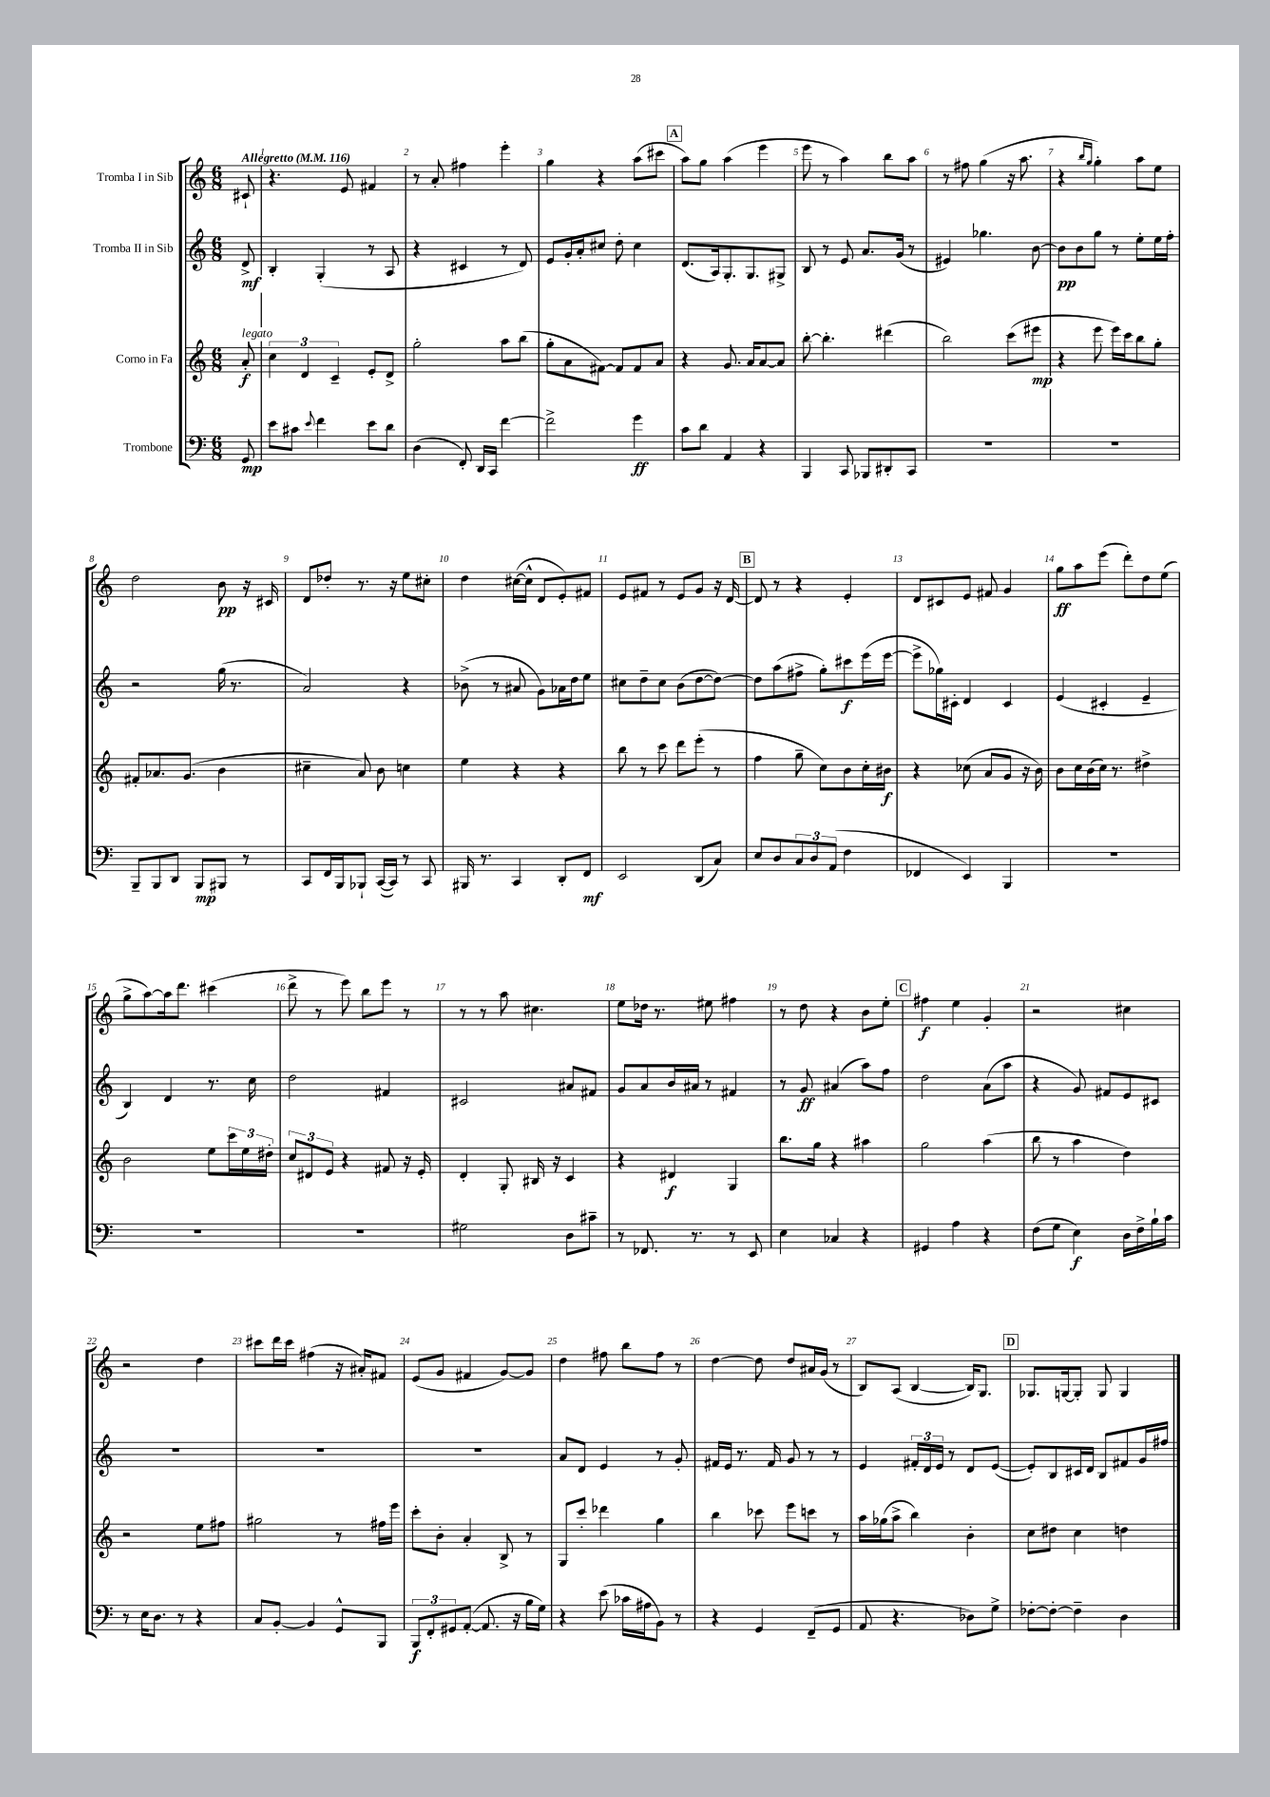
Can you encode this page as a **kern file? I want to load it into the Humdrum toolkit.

**kern	**dynam	**kern	**dynam	**kern	**dynam	**kern	**dynam
*part4	*part4	*part3	*part3	*part2	*part2	*part1	*part1
*staff4	*staff4	*staff3	*staff3	*staff2	*staff2	*staff1	*staff1
*I"Trombone	*	*I"Corno in Fa	*	*I"Tromba II in Sib	*	*I"Tromba I in Sib	*
*clefF4	*	*clefG2	*	*clefG2	*	*clefG2	*
*k[]	*	*k[]	*	*k[]	*	*k[]	*
*M6/8	*	*M6/8	*	*M6/8	*	*M6/8	*
*MM116	*	*MM116	*	*MM116	*	*MM116	*
=	=	=	=	=	=	=	=
!	!	!	!	!	!	!LO:TX:a:B:t=Allegretto	!
!	!	!LO:TX:a:i:t=legato	!	!	!	!	!
8GG/	mp	8a'/	f	8d^/	mf	8c#X`/	.
=1	=1	=1	=1	=1	=1	=1	=1
8e\L	.	6cc\	.	4B'/	.	4.r	.
8c#X\J	.	.	.	.	.	.	.
.	.	6d/	.	.	.	.	.
8qqe/	.	.	.	.	.	.	.
4f\	.	.	.	(4G'/	.	.	.
.	.	6c~/	.	.	.	.	.
.	.	.	.	.	.	8e/	.
8e\L	.	8e'/L	.	8r	.	4f#X/	.
8d\J	.	8d^/J	.	8A/	.	.	.
=2	=2	=2	=2	=2	=2	=2	=2
(4D\	.	2gg'\	.	4r	.	8r	.
.	.	.	.	.	.	8a'/	.
8FF'/)	.	.	.	4c#X/	.	4ff#X\	.
16DD/LL	.	.	.	.	.	.	.
16CC/JJ	.	.	.	.	.	.	.
[4f\	.	8aa\L	.	8r	.	4eee'\	.
.	.	(8bb\J	.	8d/)	.	.	.
=3	=3	=3	=3	=3	=3	=3	=3
2f^\]	.	8gg'\L	.	8e/L	.	4gg\	.
.	.	8a\	.	16g'/L	.	.	.
.	.	.	.	16a'/J	.	.	.
.	.	[8f#X\J)	.	8cc#X/J	.	4r	.
.	.	8f#/L]	.	8dd'\	.	.	.
4g\	ff	8f#/	.	4cc#\	.	(8aa\L	.
.	.	8a/J	.	.	.	8ccc#X\J	.
!!LO:REH:place=s1:t=A
=4	=4	=4	=4	=4	=4	=4	=4
8c\L	.	4r	.	(8.d/L	.	8aa\L)	.
8d\J	.	.	.	.	.	8gg\J	.
.	.	.	.	16A/k)	.	.	.
4AA/	.	8.g/	.	8.G'/	.	(4aa\	.
.	.	16a/KL	.	8.G/	.	.	.
4r	.	[8a/	.	.	.	4eee\	.
.	.	8a/J]	.	8G#X^/J	.	.	.
=5	=5	=5	=5	=5	=5	=5	=5
4BBB/	.	[8bb'\	.	8B/	.	8eee\	.
.	.	4.bb'\]	.	8r	.	8r	.
8CC/	.	.	.	8e/	.	4aa\)	.
8BBB-X/L	.	.	.	8.a/L	.	.	.
8DD#X'/	.	(4ddd#X\	.	.	.	8bb\L	.
.	.	.	.	(16g/Jk	.	.	.
8CC/J	.	.	.	8r	.	8aa\J	.
=6	=6	=6	=6	=6	=6	=6	=6
2.r	.	2bb\)	.	4e#X/)	.	8r	.
.	.	.	.	.	.	8ff#X\	.
.	.	.	.	4.gg-X\	.	(4gg\	.
.	.	(8ccc\L	.	.	.	16r	.
.	.	.	.	.	.	8.aa\	.
.	.	8eee#X\J	mp	[8b\	.	.	.
=7	=7	=7	=7	=7	=7	=7	=7
2.r	.	4r	.	8b\L]	pp	4r	.
.	.	.	.	8b\	.	.	.
.	.	.	.	.	.	16qqbb/LL	.
.	.	.	.	.	.	16qqgg/JJ	.
.	.	8eee\	.	8gg\J	.	4gg'\)	.
.	.	16eee\LL)	.	8r	.	.	.
.	.	16ccc\J	.	.	.	.	.
.	.	8bb\	.	8ee'\L	.	8aa\L	.
.	.	8gg'\J	.	16ee\L	.	8ee\J	.
.	.	.	.	16ff'\JJ	.	.	.
!!LO:LB:g=z
=8	=8	=8	=8	=8	=8	=8	=8
8BBB~/L	.	8f#X'/L	.	2r	.	2dd\	.
8BBB/	.	8.a-X/	.	.	.	.	.
8DD/J	.	.	.	.	.	.	.
.	.	(8.g/J	.	.	.	.	.
8BBB/L	mp	.	.	.	.	.	.
8BBB#X/J	.	4b\	.	(16gg\	.	8b\	pp
.	.	.	.	8.r	.	.	.
8r	.	.	.	.	.	16r	.
.	.	.	.	.	.	16c#X/	.
=9	=9	=9	=9	=9	=9	=9	=9
8CC/L	.	4cc#X~\	.	2a/)	.	8d/L	.
16FF/L	.	.	.	.	.	8dd-X'/J	.
16BBB/J	.	.	.	.	.	.	.
8BBB-X`/J	.	8a/)	.	.	.	8.r	.
([16CC/LL	.	8b\	.	.	.	.	.
16CC/JJ])	.	.	.	.	.	16r	.
8r	.	4ccn\	.	4r	.	8ee\L	.
8CC/	.	.	.	.	.	8cc#X'\J	.
=10	=10	=10	=10	=10	=10	=10	=10
16BBB#X/	.	4ee\	.	(8b-X^\	.	4dd\	.
8.r	.	.	.	.	.	.	.
.	.	.	.	8r	.	.	.
4CC/	.	4r	.	8a#X/	.	([16cc#X\LL	.
.	.	.	.	.	.	16cc#^^\JJ]	.
.	.	.	.	8g\L)	.	8d/L	.
8DD'/L	.	4r	.	16a-X\L	.	8e'/)	.
.	.	.	.	16dd\J	.	.	.
8FF/J	mf	.	.	8ee\J	.	8f#X/J	.
=11	=11	=11	=11	=11	=11	=11	=11
2EE/	.	8bb\	.	8cc#X\L	.	8e/L	.
.	.	8r	.	8dd~\	.	8f#X/J	.
.	.	8ccc\	.	8cc#\J	.	8r	.
.	.	8ddd\L	.	(8b\L	.	8e/L	.
(8DD/L	.	(8eee'\J	.	[8dd\	.	8g/J	.
8C/J)	.	8r	.	8dd\J_)	.	16r	.
.	.	.	.	.	.	[16d/	.
!!LO:REH:place=s1:t=B
=12	=12	=12	=12	=12	=12	=12	=12
8E/L	.	4ff\	.	8dd\L]	.	8d/]	.
8D/	.	.	.	(8aa\	.	8r	.
12C/	.	8gg~\	.	8ff#X^\J	.	4r	.
12D/	.	.	.	.	.	.	.
.	.	8cc\L)	.	8gg'\L)	.	.	.
(12AA/J	.	.	.	.	.	.	.
4F\	.	8b\	.	8ccc#X\	f	4e'/	.
.	.	16cc'\L	.	(16eee\L	.	.	.
.	.	16b#X\JJ	f	[16eee\JJ	.	.	.
=13	=13	=13	=13	=13	=13	=13	=13
4FF-X/	.	4r	.	8eee^\L]	.	8d/L	.
.	.	.	.	16gg-X\L)	.	8c#X/	.
.	.	.	.	16c#X'\JJ	.	.	.
4EE/)	.	(8cc-X\	.	4d/	.	8e/J	.
.	.	8a/L	.	.	.	8f#X/	.
4BBB/	.	8g/J	.	4c#/	.	4g/	.
.	.	16r	.	.	.	.	.
.	.	16b\)	.	.	.	.	.
=14	=14	=14	=14	=14	=14	=14	=14
2.r	.	8b\L	.	(4e/	.	8gg\L	ff
.	.	16cc\L	.	.	.	8aa\	.
.	.	(16b\	.	.	.	.	.
.	.	16cc\JJ)	.	4c#X'/	.	(8eee\J	.
.	.	8.r	.	.	.	.	.
.	.	.	.	.	.	8ddd'\L)	.
.	.	4dd#X^\	.	4e~/	.	8dd\	.
.	.	.	.	.	.	(8ee\J	.
!!LO:LB:g=z
=15	=15	=15	=15	=15	=15	=15	=15
2.r	.	2b\	.	4B/)	.	8gg^\L	.
.	.	.	.	.	.	[8aa\)	.
.	.	.	.	4d/	.	16aa\k]	.
.	.	.	.	.	.	8.ddd\J	.
.	.	8ee\L	.	8.r	.	(4ccc#X\	.
.	.	24ccc\L	.	.	.	.	.
.	.	24ee\	.	.	.	.	.
.	.	.	.	16cc\	.	.	.
.	.	24dd#X'\JJ	.	.	.	.	.
=16	=16	=16	=16	=16	=16	=16	=16
2.r	.	12cc/L	.	2dd\	.	8ddd^\	.
.	.	12d#X/	.	.	.	.	.
.	.	.	.	.	.	8r	.
.	.	12e/J	.	.	.	.	.
.	.	4r	.	.	.	8eee\)	.
.	.	.	.	.	.	8bb\L	.
.	.	8f#X/	.	4f#X/	.	8eee\J	.
.	.	16r	.	.	.	8r	.
.	.	16e'/	.	.	.	.	.
=17	=17	=17	=17	=17	=17	=17	=17
2G#X\	.	4d'/	.	2c#X/	.	8r	.
.	.	.	.	.	.	8r	.
.	.	8G'/	.	.	.	8aa\	.
.	.	16B#X/	.	.	.	4.cc#X\	.
.	.	16r	.	.	.	.	.
8D\L	.	4c/	.	8a#X/L	.	.	.
8c#X~\J	.	.	.	8f#X/J	.	.	.
=18	=18	=18	=18	=18	=18	=18	=18
8r	.	4r	.	8g/L	.	8ee\L	.
8.FF-X/	.	.	.	8a/	.	16dd-X\Jk	.
.	.	.	.	.	.	8.r	.
.	.	4d#X/	f	16b/L	.	.	.
8.r	.	.	.	16a#X/JJ	.	.	.
.	.	.	.	8r	.	8ee#X\	.
8r	.	4G/	.	4f#X/	.	4ff#X\	.
8EE/	.	.	.	.	.	.	.
=19	=19	=19	=19	=19	=19	=19	=19
4E\	.	8.bb\L	.	8r	.	8r	.
.	.	.	.	8g/	ff	8dd\	.
.	.	16gg\Jk	.	.	.	.	.
4C-X/	.	4r	.	(4a#X/	.	4r	.
4r	.	4aa#X\	.	8aa\L)	.	8b\L	.
.	.	.	.	8ff\J	.	8ee'\J	.
!!LO:REH:place=s1:t=C
=20	=20	=20	=20	=20	=20	=20	=20
4GG#X/	.	2gg\	.	2dd\	.	4ff#X\	f
4A\	.	.	.	.	.	4ee\	.
4r	.	(4aa\	.	(8a\L	.	4g'/	.
.	.	.	.	8aa\J	.	.	.
=21	=21	=21	=21	=21	=21	=21	=21
(8F\L	.	8bb\	.	4r	.	2r	.
8G\J	.	8r	.	.	.	.	.
4E\)	f	4aa\	.	8g/)	.	.	.
.	.	.	.	8f#X/L	.	.	.
16D\LL	.	4dd\)	.	8e/	.	4cc#X\	.
16F^\	.	.	.	.	.	.	.
16B`\	.	.	.	8c#X/J	.	.	.
16c\JJ	.	.	.	.	.	.	.
!!LO:LB:g=z
=22	=22	=22	=22	=22	=22	=22	=22
8r	.	2r	.	2.r	.	2r	.
16E\KL	.	.	.	.	.	.	.
8.D\J	.	.	.	.	.	.	.
8r	.	.	.	.	.	.	.
4r	.	8ee\L	.	.	.	4dd\	.
.	.	8ff#X\J	.	.	.	.	.
=23	=23	=23	=23	=23	=23	=23	=23
8C/L	.	2gg#X\	.	2.r	.	8ccc#X\L	.
[8BB'/J	.	.	.	.	.	16ddd\L	.
.	.	.	.	.	.	16ccc#\JJ	.
4BB/]	.	.	.	.	.	(4ff#X\	.
8GG^^/L	.	8r	.	.	.	16r	.
.	.	.	.	.	.	16a#X'/KL)	.
8BBB/J	.	16ff#X\LL	.	.	.	8f#X/J	.
.	.	16eee\JJ	.	.	.	.	.
=24	=24	=24	=24	=24	=24	=24	=24
12BBB/L	f	8ccc'\L	.	2.r	.	(8e/L	.
12FF'/	.	.	.	.	.	.	.
.	.	8b'\J	.	.	.	8g/J	.
12GG#X/	.	.	.	.	.	.	.
([8AA'/J	.	4a'/	.	.	.	4f#X/	.
8.AA/]	.	.	.	.	.	.	.
.	.	8B^/	.	.	.	[8g/L)	.
16r	.	.	.	.	.	.	.
16B\LL	.	8r	.	.	.	8g/J]	.
16G\JJ)	.	.	.	.	.	.	.
=25	=25	=25	=25	=25	=25	=25	=25
4r	.	8G/L	.	8a/L	.	4dd\	.
.	.	8ccc'/J	.	8d/J	.	.	.
(8e\	.	4ddd-X\	.	4e/	.	8ff#X\	.
16c-X\LL	.	.	.	.	.	8bb\L	.
16A#X\J	.	.	.	.	.	.	.
8BB\J)	.	4gg\	.	8r	.	8ff#\J	.
8r	.	.	.	8g'/	.	8r	.
=26	=26	=26	=26	=26	=26	=26	=26
4r	.	4bb\	.	16f#X/LL	.	[4dd\	.
.	.	.	.	16e/JJ	.	.	.
.	.	.	.	8.r	.	.	.
4GG/	.	8ccc-X\	.	.	.	8dd\]	.
.	.	.	.	16f#/	.	.	.
.	.	8eee\L	.	8g/	.	8dd/L	.
(8FF~/L	.	8cccn\J	.	8r	.	16a#X/L	.
.	.	.	.	.	.	(16g/JJ	.
8GG/J	.	8r	.	8r	.	8r	.
=27	=27	=27	=27	=27	=27	=27	=27
8AA/	.	16aa\LL	.	4e/	.	8B/L)	.
.	.	(16gg-X\J	.	.	.	.	.
4.r	.	8aa^\J	.	.	.	(8A/J	.
.	.	4bb\)	.	24f#X'/LL	.	[4B/	.
.	.	.	.	24d/	.	.	.
.	.	.	.	24e/JJ	.	.	.
.	.	.	.	8r	.	.	.
8D-X\L)	.	4b'\	.	8d/L	.	16B/KL])	.
.	.	.	.	.	.	8.G/J	.
8G^\J	.	.	.	([8e/J	.	.	.
!!LO:REH:place=s1:t=D
=28	=28	=28	=28	=28	=28	=28	=28
[8F-X'\L	.	8cc\L	.	8e'/L])	.	8.G-X/L	.
8F-'\J_	.	8dd#X\J	.	8B/	.	.	.
.	.	.	.	.	.	[16Gn/k	.
4F-~\]	.	4cc\	.	16c#X/L	.	8G'/J]	.
.	.	.	.	16d/JJ	.	.	.
.	.	.	.	8B/L	.	8G/	.
4D\	.	4ddn\	.	8f#X/	.	4G/	.
.	.	.	.	16g/L	.	.	.
.	.	.	.	16ff#X/JJ	.	.	.
==	==	==	==	==	==	==	==
*-	*-	*-	*-	*-	*-	*-	*-
